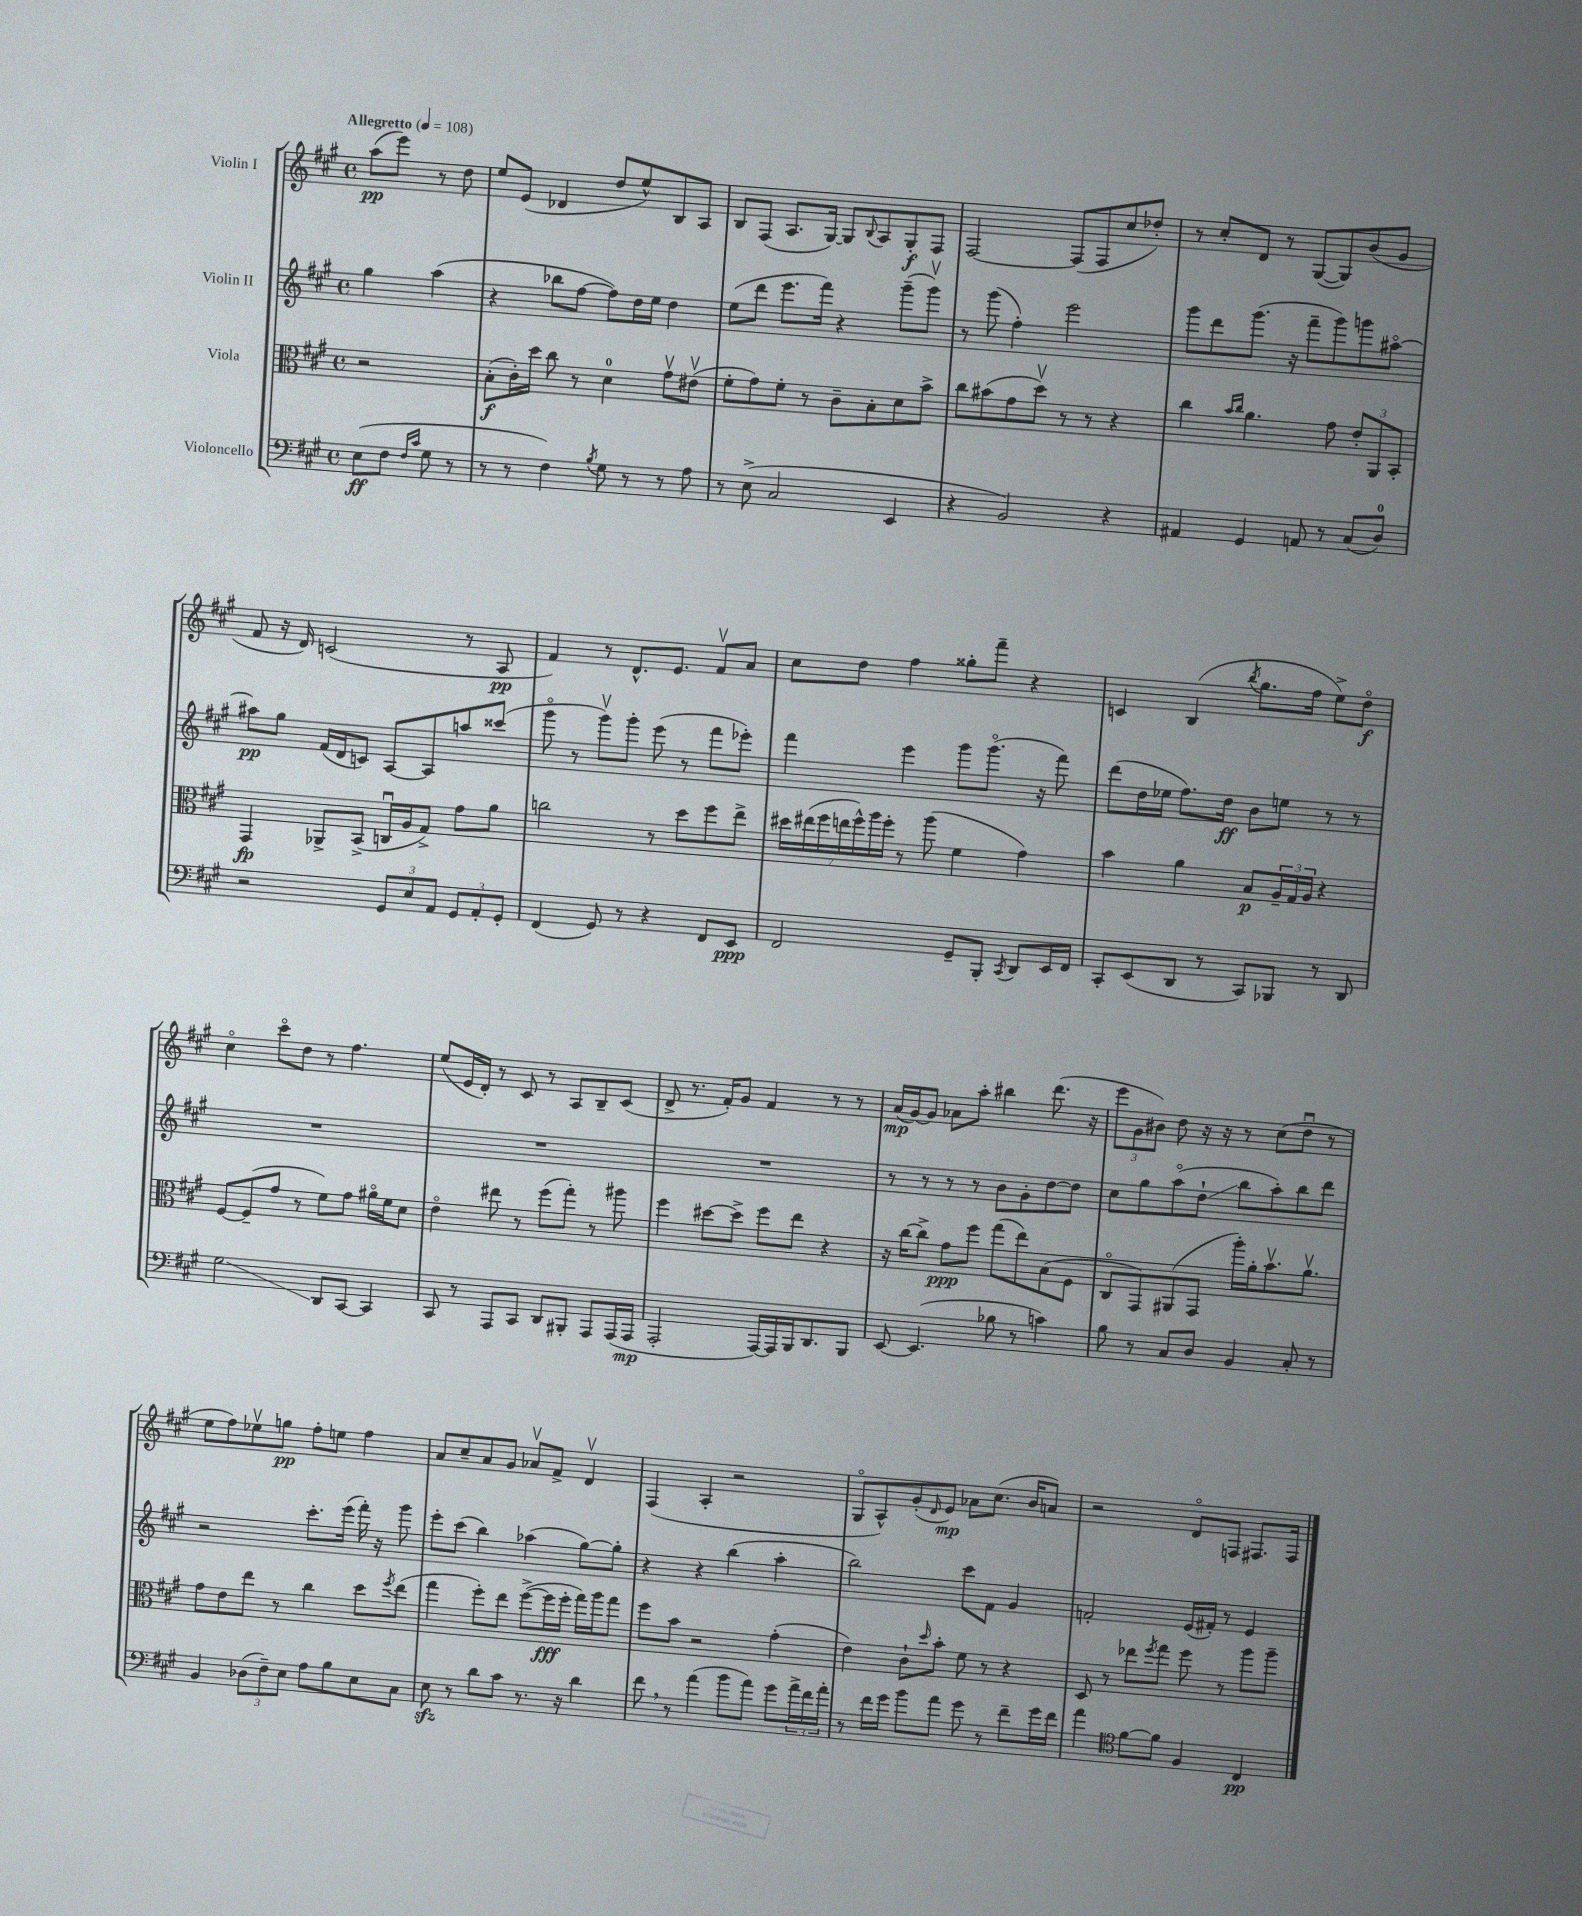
<<
\new StaffGroup <<
\new Staff = "s0" \with { instrumentName = "Violin I" } {
    \clef treble \key a \major \defaultTimeSignature \time 4/4 \partial 2 \tempo "Allegretto" 4 = 108
    a''8\pp( e'''8) r8 d''8 |
    e''8 e'8( des'4 d''8 e''8-^) b8 a8 |
    b8 fis8( a8. gis16~) gis8 \appoggiatura { b8 } a8 gis8-.\f fis8 |
    fis2~ fis8( fis8 cis''8 des''8-.) |
    r8 cis''8-. d'8 r8 gis8~( gis8) b'8( gis'8 |
    fis'8 r16 d'16) c'2( r8 a8\pp |
    fis'4) r8 d'8.-^ e'8. fis'8\upbow a'8 |
    cis''8 d''8 fis''4 gisis''8-. fis'''8-- r4 |
    c'4 b4( \acciaccatura { b''8 } gis''8. fis''16 e''8->) d''8\flageolet\f |
    cis''4\flageolet cis'''8\flageolet d''8 r8 fis''4. |
    e''8( e'16 d'16-.) r8 cis'8 r8 a8 b8-- cis'8( |
    d'8-> r8. fis'16-.) gis'8 fis'4 r8 r8 |
    a'16\mp( gis'16~) gis'8 aes'8 a''8-. bis''4 d'''8.( r16 |
    \tuplet 3/2 { e'''8 gis'8 bis'8) } d''8 r16 r16 r8 cis''8( d''8\downbow r8 |
    e''8 fis''8) ees''8\upbow g''8\pp fis''8-. e''8 fis''4 |
    a'8 cis''8-- a'8 gis'8 aes'8\upbow fis'8-> d'4\upbow |
    fis4( a4-. r2 |
    gis8\flageolet a8-^) gis'8-.( \grace { d'16 } e'8\mp) aes'8 cis''8.( b'16 a'8) |
    r2 d'8\flageolet f8 fis8. fis16 \bar "|." |
}
\new Staff = "s1" \with { instrumentName = "Violin II" } {
    \clef treble \key a \major \defaultTimeSignature \time 4/4 \partial 2
    gis''4 a''4( |
    r4 bes''8 fis''8~ fis''8) d''16 e''16 d''4 |
    e''8( d'''8 e'''8. fis'''16) r4 gis'''8--( gis'''8\upbow) |
    r8 gis'''8( fis''4-.) e'''2 |
    gis'''8 d'''8 gis'''8.( r16 fis'''8-- gis'''8) g'''8 ais''8~\flageolet |
    ais''8\pp gis''8 fis'16( d'16 c'8) a8~ a8 a''8 cisis'''8( |
    gis'''8\flageolet r8 gis'''8\upbow) gis'''8-. e'''8( r8 fis'''8 ees'''8-.) |
    fis'''4 e'''4 gis'''8 gis'''8.\flageolet( r16 fis'''8) |
    d'''8( d''16 ees''16 fis''8.) d''16\ff b'8 e''8 r8 r8 |
    R1 |
    R1 |
    R1 |
    r8 r8 r8 r8 b'8 gis'8-. d''8~ d''8 |
    cis''8 gis''8 a''8\flageolet( d''8-!\glissando b''8 a''8-.) b''8 d'''8 |
    r2 cis'''8.-. e'''16( fis'''16-.) r16 gis'''8 |
    e'''8-. cis'''8( b''4) aes''4( gis''8~) gis''8-. |
    r4 r4 b''4( a''4-. |
    b''2) cis'''8 fis'8 gis'4 |
    f'2-. e'16( fis'16-.) r8 e'4 \bar "|." |
}
\new Staff = "s2" \with { instrumentName = "Viola" } {
    \clef alto \key a \major \defaultTimeSignature \time 4/4 \partial 2
    r2 |
    b8-.\f( cis'16-.) d''16 cis''8 r8 d'4-0 gis'8\upbow eis'8\upbow( |
    fis'8-. gis'8) fis'8-. r8 cis'8-- b8-. d'8 b'8-> |
    cis''8 bis'8( gis'8 d''8\upbow) r8 r8 r4 |
    cis''4 \grace { b'16 cis''16 } a'4. gis'8 \tuplet 3/2 { e'8-. a,8 b,8-. } |
    gis,4\fp aes,8-> b,8->( c16\downbow a16 gis8->) gis'8 a'8 |
    c''2 r8 d''8 fis''8 e''8-> |
    \tuplet 7/4 { dis''16 eis''16( fis''16 e''16 fis''16-^) a''16 fis''16-. } r8 a''8( fis'4 gis'4) |
    b'4 a'4 b8\p \tuplet 3/2 { a16-- gis16 a16 } r4 |
    fis8~ fis8--( gis'8 r8 fis'8) gis'8 ais'16\flageolet fis'16 d'8 |
    e'4\flageolet eis''8 r8 fis''8( gis''8-.) r8 ais''8 |
    fis''4 dis''8~ dis''8-> fis''8 e''8 r4 |
    r16 cis''16~ cis''8-> gis'8\ppp fis''8 gis''8( e''8) b8( fis8 |
    cis8\flageolet gis,8) ais,8( gis,8 a''16-.) a'16-. b'8.\upbow a'8.\upbow |
    gis'8 e'8 e''8 r8 cis''4 d''8 \acciaccatura { fis''8 } e''8( |
    gis''4 fis''8-.) e''8 fis''8~->( fis''16\fff fis''16-. gis''16) a''16 gis''8 |
    fis''8 b'8 r2 gis'4-.( |
    e'4) cis'8-! \grace { d''16 } b'8-. fis'8 r8 r4 |
    d8 r8 ees''8 \acciaccatura { fis''8 } gis''8 fis''8 r8 a''8 a''8-- \bar "|." |
}
\new Staff = "s3" \with { instrumentName = "Violoncello" } {
    \clef bass \key a \major \defaultTimeSignature \time 4/4 \partial 2
    e8\ff( fis8 \grace { fis16 cis'16 } gis8 r8 |
    r8 r8 fis4) \acciaccatura { b8 } gis8 r8 r8 a8 |
    r8 e8->( cis2 e,4 |
    r4 b,2) r4 |
    ais,4 gis,4 a,8 r8 cis8( d8-0) |
    r2 \tuplet 3/2 { gis,8 e8 a,8 } \tuplet 3/2 { gis,8 a,8-. gis,8-. } |
    fis,4( gis,8) r8 r4 fis,8 e,8\ppp |
    fis,2 gis,8-- b,,8-. \acciaccatura { cis,8 } d,8 e,16 fis,16 |
    cis,8-. e,8( d,8 r8 cis,8) bes,,8 r8 d,8 |
    gis2\glissando d,8 cis,8~ cis,4 |
    cis,8 r8 a,,8 cis,8 d,8 bis,,8-. a,,8 a,,16( a,,16\mp |
    a,,2-. a,,16~) a,,16 b,,16 d,8. b,,8 |
    e,8~ e,4.( bes8 r8 c'4) |
    b8 r8 cis8 d8 b,4 cis8-. r8 |
    b,4 \tuplet 3/2 { des8( fis8--) e8 } a8 b8 e8 cis8 |
    e8\sfz r8 d'8 cis'8 r8. r16 d'4 |
    fis'8 \breathe r8 a'4( b'8 a'8) gis'8 \tuplet 3/2 { a'16-> fis'16 a'16-. } |
    r8 fis'16 gis'16 b'8 a'8 gis'8 r8 fis'8-- gis'16 fis'16 |
    a'4 \clef tenor fis'8~ fis'8 fis4 cis4\pp \bar "|." |
}
>>
>>
\layout { \context { \Score \remove "Bar_number_engraver" } }
